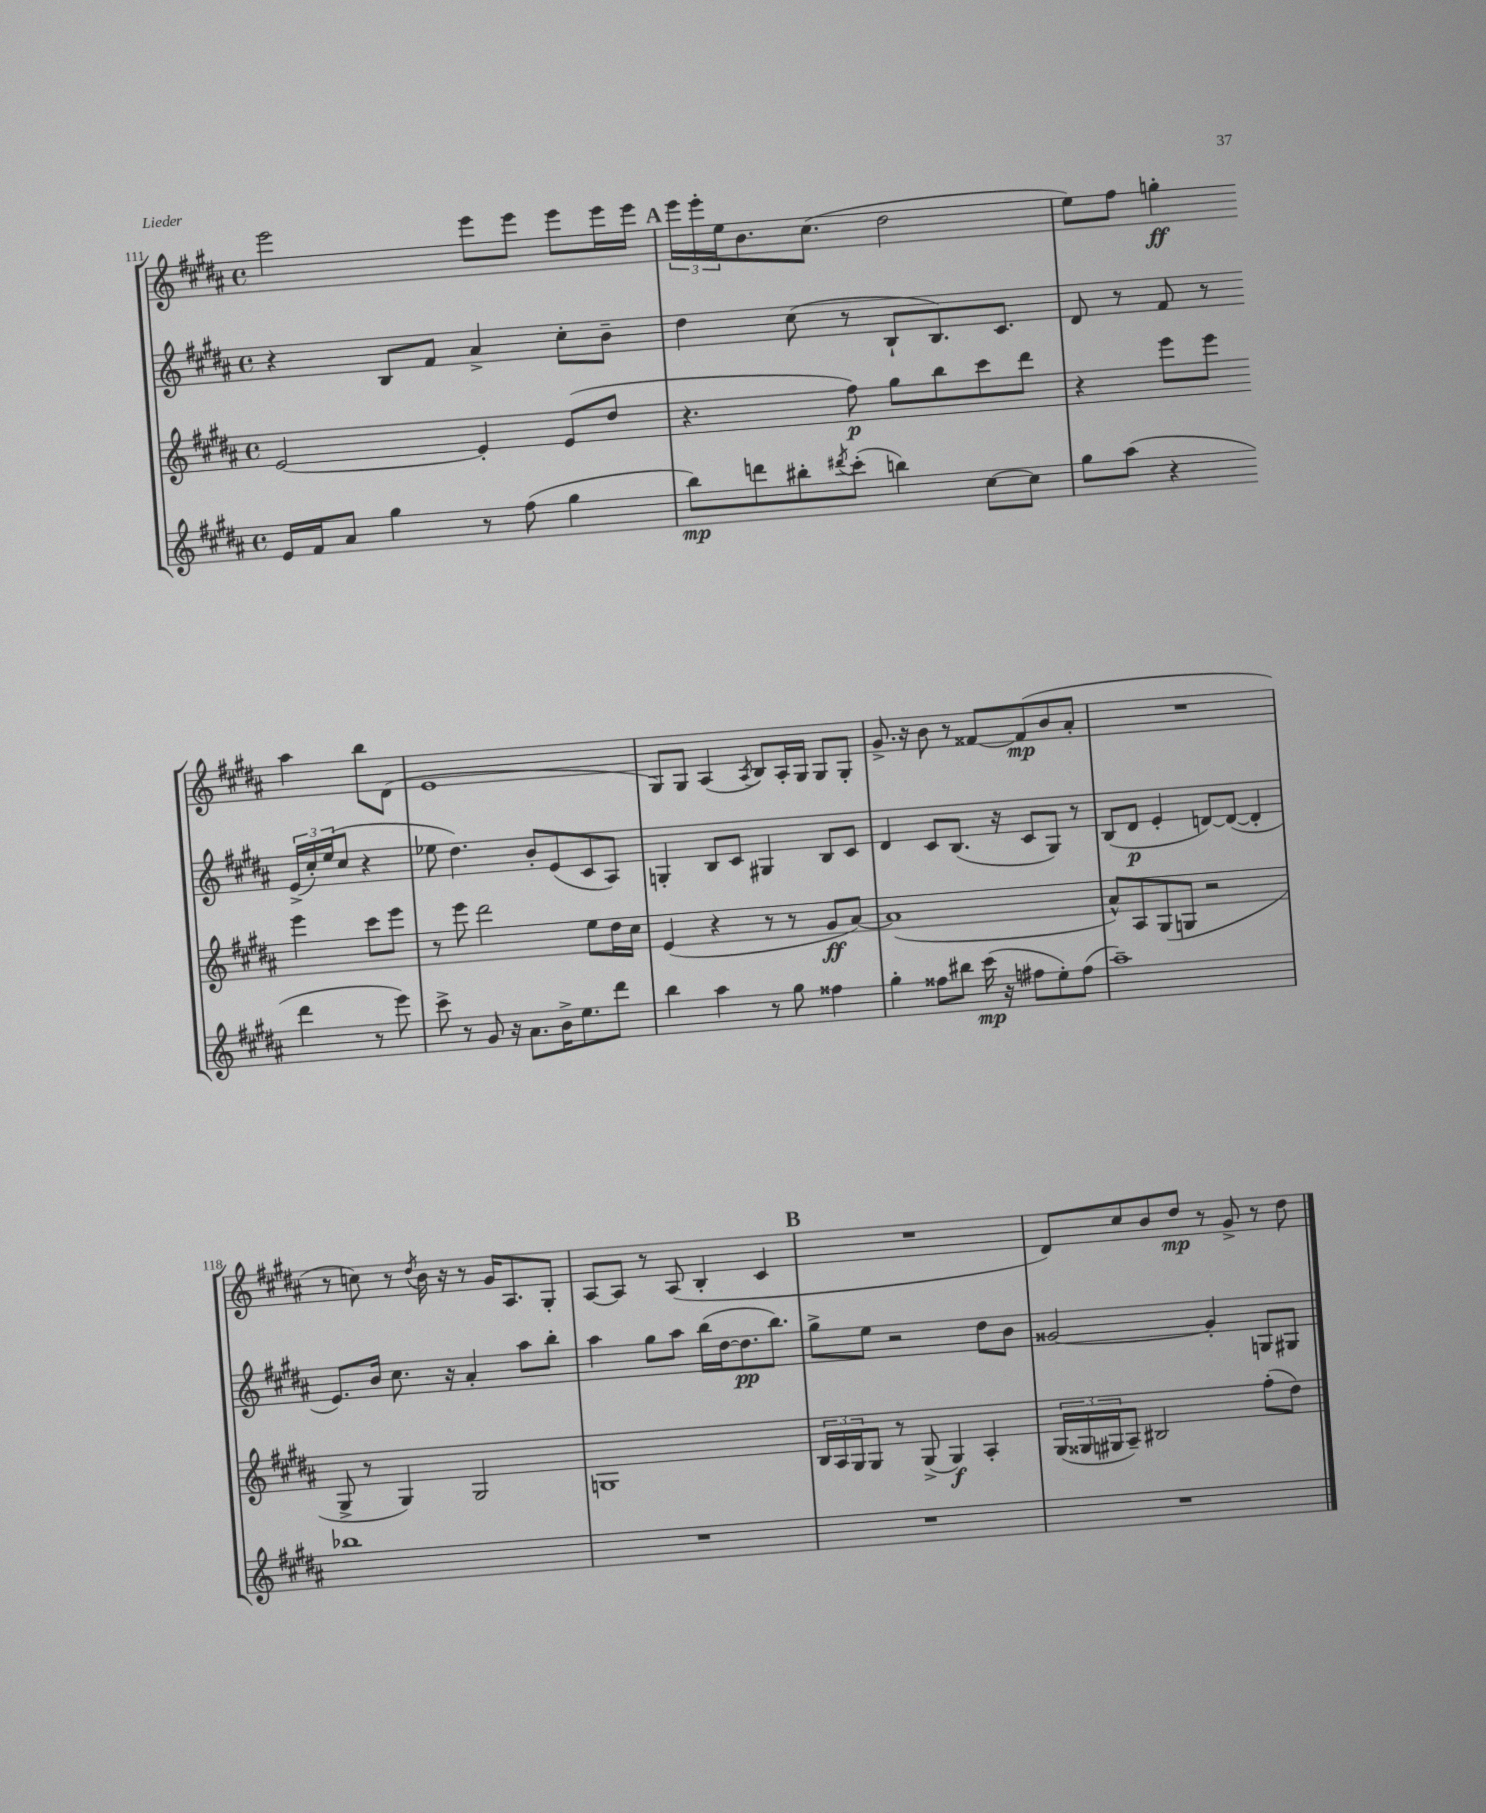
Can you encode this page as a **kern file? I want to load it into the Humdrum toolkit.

**kern	**dynam	**kern	**dynam	**kern	**dynam	**kern	**dynam
*part4	*part4	*part3	*part3	*part2	*part2	*part1	*part1
*staff4	*staff4	*staff3	*staff3	*staff2	*staff2	*staff1	*staff1
*clefG2	*	*clefG2	*	*clefG2	*	*clefG2	*
*k[f#c#g#d#a#]	*	*k[f#c#g#d#a#]	*	*k[f#c#g#d#a#]	*	*k[f#c#g#d#a#]	*
*M4/4	*	*M4/4	*	*M4/4	*	*M4/4	*
*met(c)	*	*met(c)	*	*met(c)	*	*met(c)	*
=111	=111	=111	=111	=111	=111	=111	=111
16e/LL	.	[2e/	.	4r	.	2eee\	.
16f#/J	.	.	.	.	.	.	.
8a#/J	.	.	.	.	.	.	.
4gg#\	.	.	.	8B/L	.	.	.
.	.	.	.	8f#/J	.	.	.
8r	.	4e'/]	.	4a#^/	.	8eee\L	.
(8ff#\	.	.	.	.	.	8eee\J	.
4gg#\	.	(8e/L	.	8cc#'\L	.	8eee\L	.
.	.	8dd#/J	.	8b~\J	.	16eee\L	.
.	.	.	.	.	.	16eee\JJ	.
!!LO:REH:place=s1:t=A
=112	=112	=112	=112	=112	=112	=112	=112
8bb\L)	mp	4.r	.	4dd#\	.	24eee\LL	.
.	.	.	.	.	.	24eee'\	.
.	.	.	.	.	.	24ee\J	.
8dddn\	.	.	.	.	.	8.b\	.
8bb#X'\	.	.	.	(8cc#\	.	.	.
.	.	.	.	.	.	(8.cc#\J	.
8qddd#X/	.	.	.	.	.	.	.
(8ccc#'\J	.	8ff#\)	p	8r	.	.	.
4bbn\)	.	8gg#\L	.	8B`/L	.	2dd#\	.
.	.	8bb\	.	8.B/)	.	.	.
[8cc#\L	.	8ccc#\	.	.	.	.	.
.	.	.	.	8.c#/J	.	.	.
8cc#\J]	.	8ddd#\J	.	.	.	.	.
=113	=113	=113	=113	=113	=113	=113	=113
8gg#\L	.	4r	.	8d#/	.	8ee\L)	.
(8aa#\J	.	.	.	8r	.	8ff#\J	.
4r	.	8eee\L	.	8f#/	.	4ggn'\	ff
.	.	8eee\J	.	8r	.	.	.
4ddd#\	.	4eee\	.	(24e^/LL	.	4aa#\	.
.	.	.	.	24cc#'/)	.	.	.
.	.	.	.	(24ee/J	.	.	.
.	.	.	.	8cc#/J	.	.	.
8r	.	8ccc#\L	.	4r	.	8bb\L	.
8eee\)	.	8eee\J	.	.	.	(8d#\J	.
!!LO:LB:g=z
=114	=114	=114	=114	=114	=114	=114	=114
8ccc#^\	.	8r	.	8ee-X\	.	1e	.
8r	.	8eee\	.	4.dd#\)	.	.	.
8g#/	.	2ddd#\	.	.	.	.	.
16r	.	.	.	.	.	.	.
8.a#\L	.	.	.	.	.	.	.
.	.	.	.	8b'/L	.	.	.
16b^\K	.	.	.	(8e/	.	.	.
8.ee\	.	.	.	.	.	.	.
.	.	8ee\L	.	8c#/	.	.	.
8ddd#\J	.	16dd#\L	.	8A#/J)	.	.	.
.	.	16cc#\JJ	.	.	.	.	.
=115	=115	=115	=115	=115	=115	=115	=115
4bb\	.	(4e/	.	4Gn'/	.	8G#/L)	.
.	.	.	.	.	.	8G#/J	.
4aa#\	.	4r	.	8B/L	.	(4A#/	.
.	.	.	.	8c#/J	.	.	.
.	.	.	.	.	.	8qA#/	.
8r	.	8r	.	4G#X/	.	8B/L)	.
8gg#\	.	8r	.	.	.	16A#'/L	.
.	.	.	.	.	.	16G#/JJ	.
4ff##X\	.	8g#/L	ff	8B/L	.	8G#/L	.
.	.	[8a#/J)	.	8c#/J	.	8G#'/J	.
=116	=116	=116	=116	=116	=116	=116	=116
4gg#'\	.	(1a#]	.	4d#/	.	8.g#^/	.
.	.	.	.	.	.	16r	.
8ff##X\L	.	.	.	8c#/L	.	8b\	.
8bb#X\J	.	.	.	(8.B/J	.	8r	.
(16ccc#\	mp	.	.	.	.	[8f##X/L	.
16r	.	.	.	16r	.	.	.
8ff#X\L	.	.	.	8c#/L	.	(8f##/]	mp
8ee'\)	.	.	.	8G#/J)	.	8b/	.
(8ff#\J	.	.	.	8r	.	8a#'/J	.
=117	=117	=117	=117	=117	=117	=117	=117
1aa#~)	.	8a#^^/L)	.	(8B/L	.	1r	.
.	.	8A#/	.	8d#/J	p	.	.
.	.	(8G#/	.	4e'/	.	.	.
.	.	8Gn/J	.	.	.	.	.
.	.	2r	.	[8dn/L)	.	.	.
.	.	.	.	(8d/J_	.	.	.
.	.	.	.	4d'/]	.	.	.
!!LO:LB:g=z
=118	=118	=118	=118	=118	=118	=118	=118
1bb-X	.	8G#^/	.	8.e/L)	.	8r	.
.	.	8r	.	.	.	8ccn\)	.
.	.	.	.	16b/Jk	.	.	.
.	.	4G#/)	.	8.cc#\	.	8r	.
.	.	.	.	.	.	8qdd#/	.
.	.	.	.	.	.	16b\	.
.	.	.	.	16r	.	16r	.
.	.	2G#/	.	4a#'/	.	8r	.
.	.	.	.	.	.	16g#/KL	.
.	.	.	.	.	.	8.A#/	.
.	.	.	.	8aa#\L	.	.	.
.	.	.	.	8bb'\J	.	8G#'/J	.
=119	=119	=119	=119	=119	=119	=119	=119
1r	.	1Gn	.	4aa#\	.	[8A#/L	.
.	.	.	.	.	.	8A#/J]	.
.	.	.	.	8gg#\L	.	8r	.
.	.	.	.	8aa#\J	.	(8A#/	.
.	.	.	.	(16bb\LL	.	4B'/	.
.	.	.	.	[16dd#\J	.	.	.
.	.	.	.	8.dd#\]	pp	.	.
.	.	.	.	.	.	4c#/	.
.	.	.	.	8.bb\J)	.	.	.
!!LO:REH:place=s1:t=B
=120	=120	=120	=120	=120	=120	=120	=120
1r	.	24B/LL	.	8gg#^\L	.	1r	.
.	.	24A#/	.	.	.	.	.
.	.	24G#/J	.	.	.	.	.
.	.	8G#/J	.	8ee\J	.	.	.
.	.	8r	.	2r	.	.	.
.	.	(8G#^/	.	.	.	.	.
.	.	4G#/)	f	.	.	.	.
.	.	4A#'/	.	8dd#\L	.	.	.
.	.	.	.	8b\J	.	.	.
=121	=121	=121	=121	=121	=121	=121	=121
1r	.	(24G#/LL	.	[2g##X/	.	8d#/L)	.
.	.	24G##X/	.	.	.	.	.
.	.	24G#X/J	.	.	.	.	.
.	.	8A#~/J)	.	.	.	8cc#/	.
.	.	2B#X/	.	.	.	8b/	.
.	.	.	.	.	.	8dd#/J	mp
.	.	.	.	4g##'/]	.	8r	.
.	.	.	.	.	.	8g#^/	.
.	.	(8ff#'\L	.	8Gn/L	.	8r	.
.	.	8dd#\J)	.	8G#X/J	.	8dd#\	.
==	==	==	==	==	==	==	==
*-	*-	*-	*-	*-	*-	*-	*-
